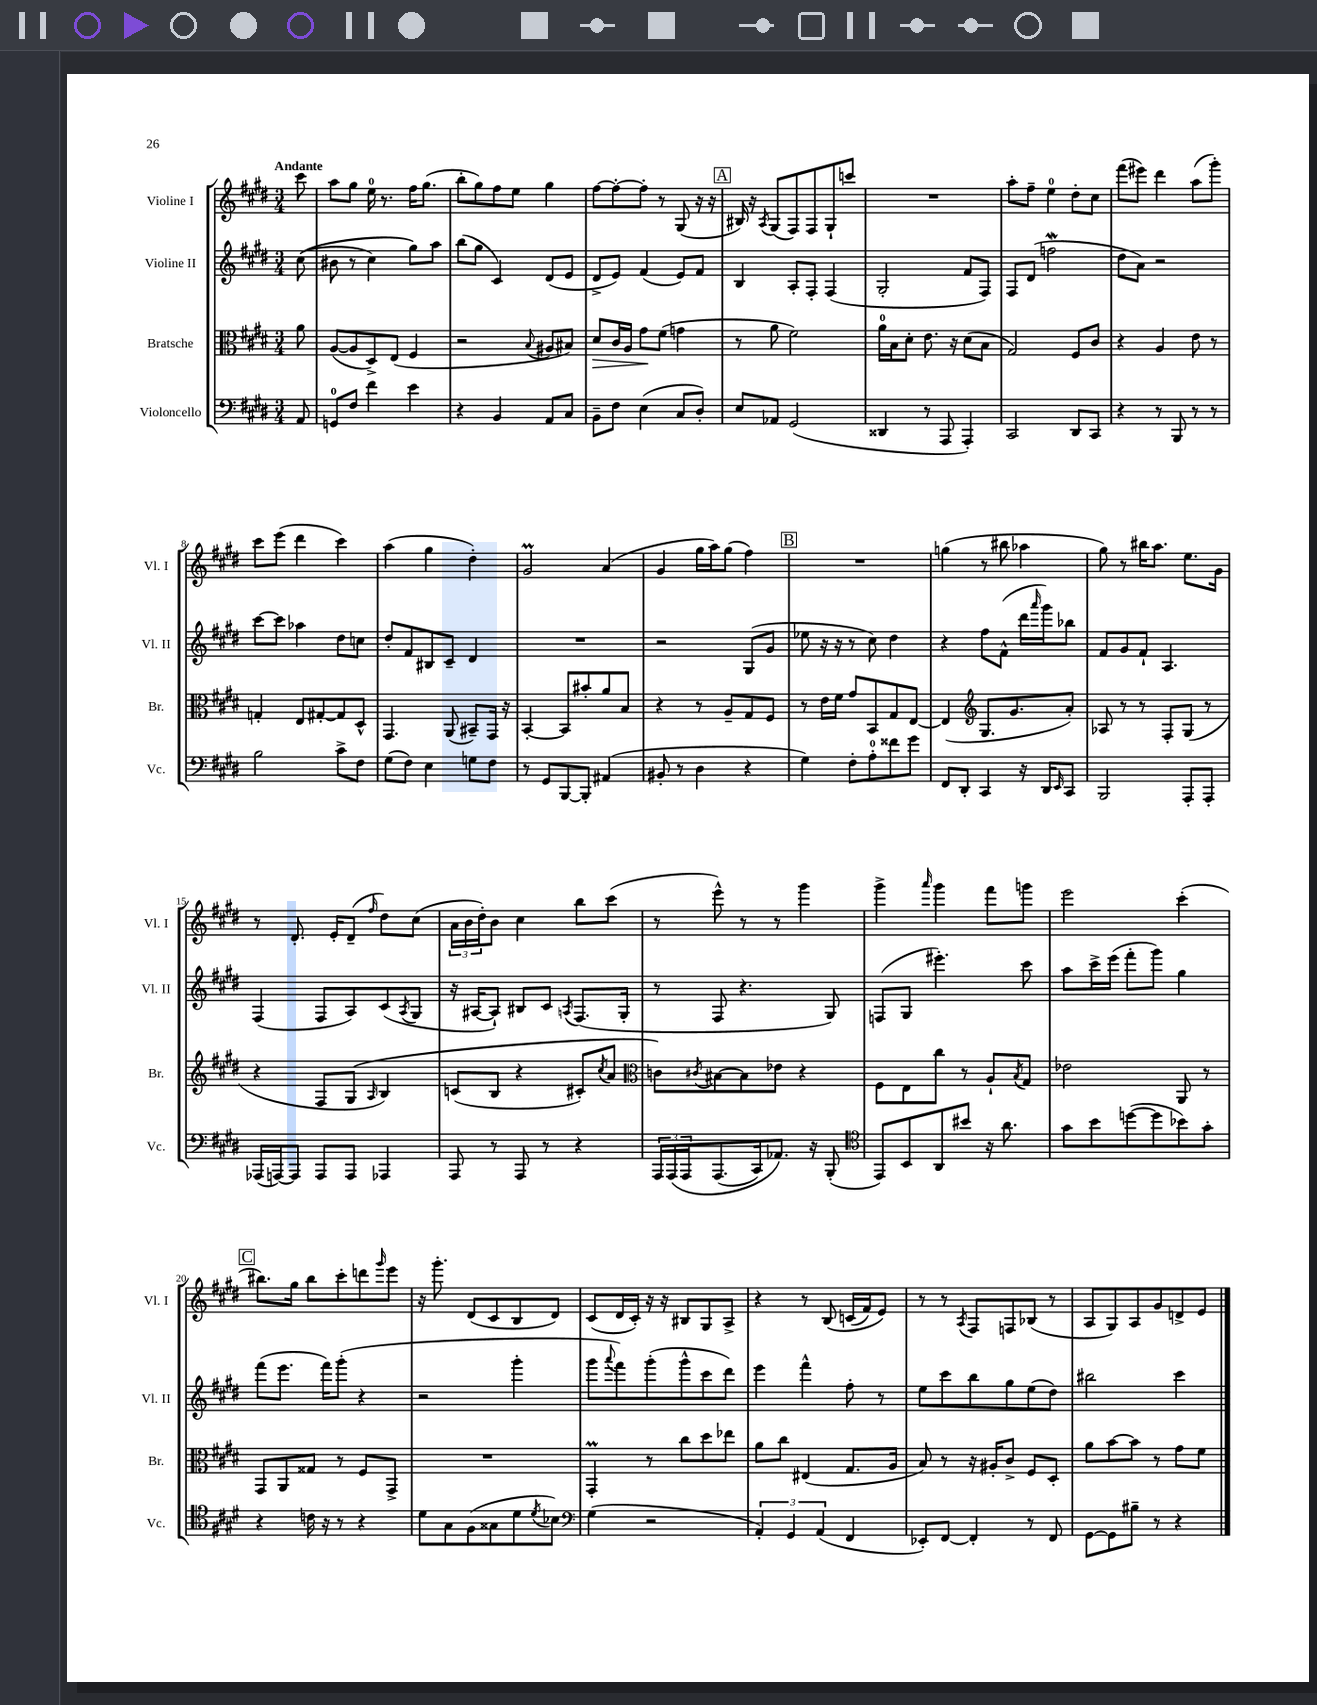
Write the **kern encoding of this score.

**kern	**kern	**kern	**kern
*staff4	*staff3	*staff2	*staff1
*clefF4	*clefC3	*clefG2	*clefG2
*k[f#c#g#d#]	*k[f#c#g#d#]	*k[f#c#g#d#]	*k[f#c#g#d#]
*M3/4	*M3/4	*M3/4	*M3/4
8AA	8a	&((8cc#	8ccc#
=	=	=	=
8GG	([8A	8b#	8aa
8F#	8A]	8r	8gg#
4f#	8D#^)	4cc#)	16ee
.	.	.	8.r
.	(8E	.	.
4e	4F#	8gg#&)	16ff#
.	.	.	(8.gg#
.	.	8aa	.
=	=	=	=
4r	2r	(8bb	8bb'
.	.	8gg#	8gg#)
4BB	.	4c#)	8ff#
.	.	.	8ee
.	8qqB	.	.
8AA	8A#	(8d#	4gg#
8C#	8B#)	8e	.
=	=	=	=
8BB~	8d#	8d#^	[8ff#
8F#	16c#	8e)	8ff#'_
.	16A	.	.
(4E	8g#	(4f#	8ff#']
.	(8f#	.	8r
8C#	4g	8e)	(8G#
8D#')	.	8f#	16r
.	.	.	16r
=	=	=	=
8E	8r	4B	16B#)
.	.	.	16r
.	.	.	8qA
8AA-	8a	.	(8G#
(2GG#	2f#)	8A'	8F#)
.	.	8F#'	8F#
.	.	(4F#	8G#`
.	.	.	8ccc
=	=	=	=
4DD##	16a	2G#'	2.r
.	16B	.	.
.	8d#'	.	.
8r	8.e	.	.
8AAA	.	.	.
.	16r	.	.
4AAA')	(8d#	8f#	.
.	8B	8F#)	.
=	=	=	=
2CC#	2G#)	8F#	8aa'
.	.	(8d#	8ff#~
.	.	2ff	4ee
8DD#	8F#	.	8dd#'
8CC#	8c#	.	8cc#
=	=	=	=
4r	4r	8dd#	(8fff#
.	.	8a)	8eee#)
8r	4A	2r	4ddd#
8BBB	.	.	.
8r	8e	.	(8aa
8r	8r	.	8ggg#')
=	=	=	=
2B	4G'	[8ccc#	8ccc#
.	.	8ccc#]	(8eee
.	8E	4aa-	4ddd#
.	[8G#'	.	.
8c#^	8G#]	8dd#	4ccc#)
8F#	8D#^^	8cc	.
=	=	=	=
(8G#	4.GG#	8dd#'	(4aa
8F#)	.	8f#	.
4E	.	8B#	4gg#
.	(8AA	8c#~	.
8G	8BB#~)	4d#	4dd#')
8F#	16GG#	.	.
.	16r	.	.
=	=	=	=
8r	[4BB'	2.r	2g#
8GG#	.	.	.
[8BBB	8BB]	.	.
8BBB']	8b#'	.	.
(4AA#	8a	.	(4a
.	8B	.	.
=	=	=	=
8BB#'	4r	2r	4g#
8r	.	.	.
4D#	8r	.	16gg#
.	.	.	16aa)
.	8A~	.	(8gg#
4r	8G#	(8G#	4ff#)
.	8F#	8g#	.
=	=	=	=
4G#)	8r	8ee-	2.r
.	16e	16r	.
.	16f#	16r	.
8F#'	8g#	8r	.
8A'	8BB	8cc#)	.
8f##	8G#	4dd#	.
8g#	[8E	.	.
=	=	=	=
8FF#	(4E]	4r	(4gg
8DD#'	.	.	.
*	*clefG2	*	*
4CC#	8.G#	8ff#	8r
.	.	(8f#^^	8bb#
.	8.g#	.	.
16r	.	16ddd#	4aa-
.	.	16qqaaa	.
16DD#	.	16ggg#)	.
16qqEE	.	.	.
8CC#	8a')	8bb-	.
=	=	=	=
2BBB	8A-	8f#	8gg#)
.	8r	8g#	8r
.	8r	8f#`	16bb#
.	.	.	8.aa
.	8F#'	4.A	.
8AAA'	(8G#	.	8.ee
8AAA'	8r	.	.
.	.	.	16g#
=	=	=	=
(16AAA-	4r	(4F#	8r
[16AAA)	.	.	.
8AAA]	.	.	8.d#'
8AAA	8F#	8F#	.
.	.	.	16e'
8AAA	&(8G#	8A)	(8d#~
.	16qqA	.	16qqff#
4AAA-	4B)	(8c#	8dd#)
.	.	8qA	.
.	.	8G#	(8cc#
=	=	=	=
8AAA	(8c	16r	24a
.	.	.	24b
.	.	[16A#	.
.	.	.	24dd#')
8r	8B	8A#`])	8b
8AAA	4r	8B#	4cc#
8r	.	8c#	.
.	.	8qA	.
4r	8c#')	(8.F#	8bb
.	8qcc#	.	.
.	8a	.	(8ccc#
.	.	16G#'	.
=	=	=	=
*	*clefC3	*	*
24AAA	8c&)	8r	8r
&(24AAA	.	.	.
24AAA	.	.	.
.	8qc#	.	.
(8.AAA	[8B#	8F#	8eee^^)
.	8B#]	4.r	8r
16CC#)	.	.	.
8.AA-&)	8e-	.	8r
.	4r	.	4ggg#
16r	.	.	.
(8BBB'	.	8G#)	.
=	=	=	=
*clefC4	*	*	*
8EE)	8F#	(8F	4ggg#^
8BB	8E	8G#	.
.	.	.	16qqaaa
8AA	8cc#	4.eee#')	4ggg#
8b#	8r	.	.
16r	8A`	.	8fff#
8.a	.	.	.
.	8qB	.	.
.	8G#	8ccc#	8ggg
=	=	=	=
8g#	2e-	8aa	2eee
8b	.	16ccc#^	.
.	.	(16eee	.
([8dd	.	8fff#'	.
8dd]	.	8ggg#)	.
8b-)	8AA	4gg#	(4ccc#'
8g#'	8r	.	.
=	=	=	=
4r	8GG#	(8fff#	8.bb#)
.	8AA	8.eee	.
.	.	.	16gg#
16c	8G##	.	8bb#
16r	.	16fff#)	.
8r	8r	(8ggg#'	8ccc#'
4r	8F#	4r	8ddd
.	.	.	16qqggg#
.	8GG#^	.	8eee
=	=	=	=
8d#	2.r	2r	16r
.	.	.	8.ggg#'
8G#	.	.	.
(8F#	.	.	(8d#
8G##	.	.	8c#
8d#	.	4ggg#'	8B
8qd#	.	.	.
8B-)	.	.	8d#)
=	=	=	=
*clefF4	*	*	*
(4G#	4GG#'	8ggg#	(8c#
.	.	8qqaaa	.
.	.	8fff#)	16d#
.	.	.	16c#')
2r	8r	(8ggg#'	16r
.	.	.	16r
.	8cc#	8ggg#^^	8B#
.	8dd#	8ccc#	8G#
.	8ee-	8ddd#)	8A^
=	=	=	=
6AA')	8a	4eee	4r
.	8cc#	.	.
6GG#	.	.	.
.	(4E#	4fff#^^	8r
(6AA	.	.	.
.	.	.	&(8B
4FF#	8.G#	8ff#'	(16c
.	.	.	16f#)
.	.	8r	8e&)
.	16A	.	.
=	=	=	=
8EE-')	8B)	8ee	8r
[8FF#	8r	8ccc#	8r
.	.	.	8qA
4FF#']	16r	8bb	8F#
.	16A#'	.	.
.	8c#^	8gg#	8F
8r	8F#	(8ee	(8B-
8FF#	8D#'	8dd#)	8r
=	=	=	=
[8GG#	8a	2bb#	8A
8GG#]	[8b	.	8G#)
8B#~	8b]	.	8A
8r	8r	.	8g#
4r	8g#	4ccc#	8d^
.	8f#	.	8e
==	==	==	==
*-	*-	*-	*-
